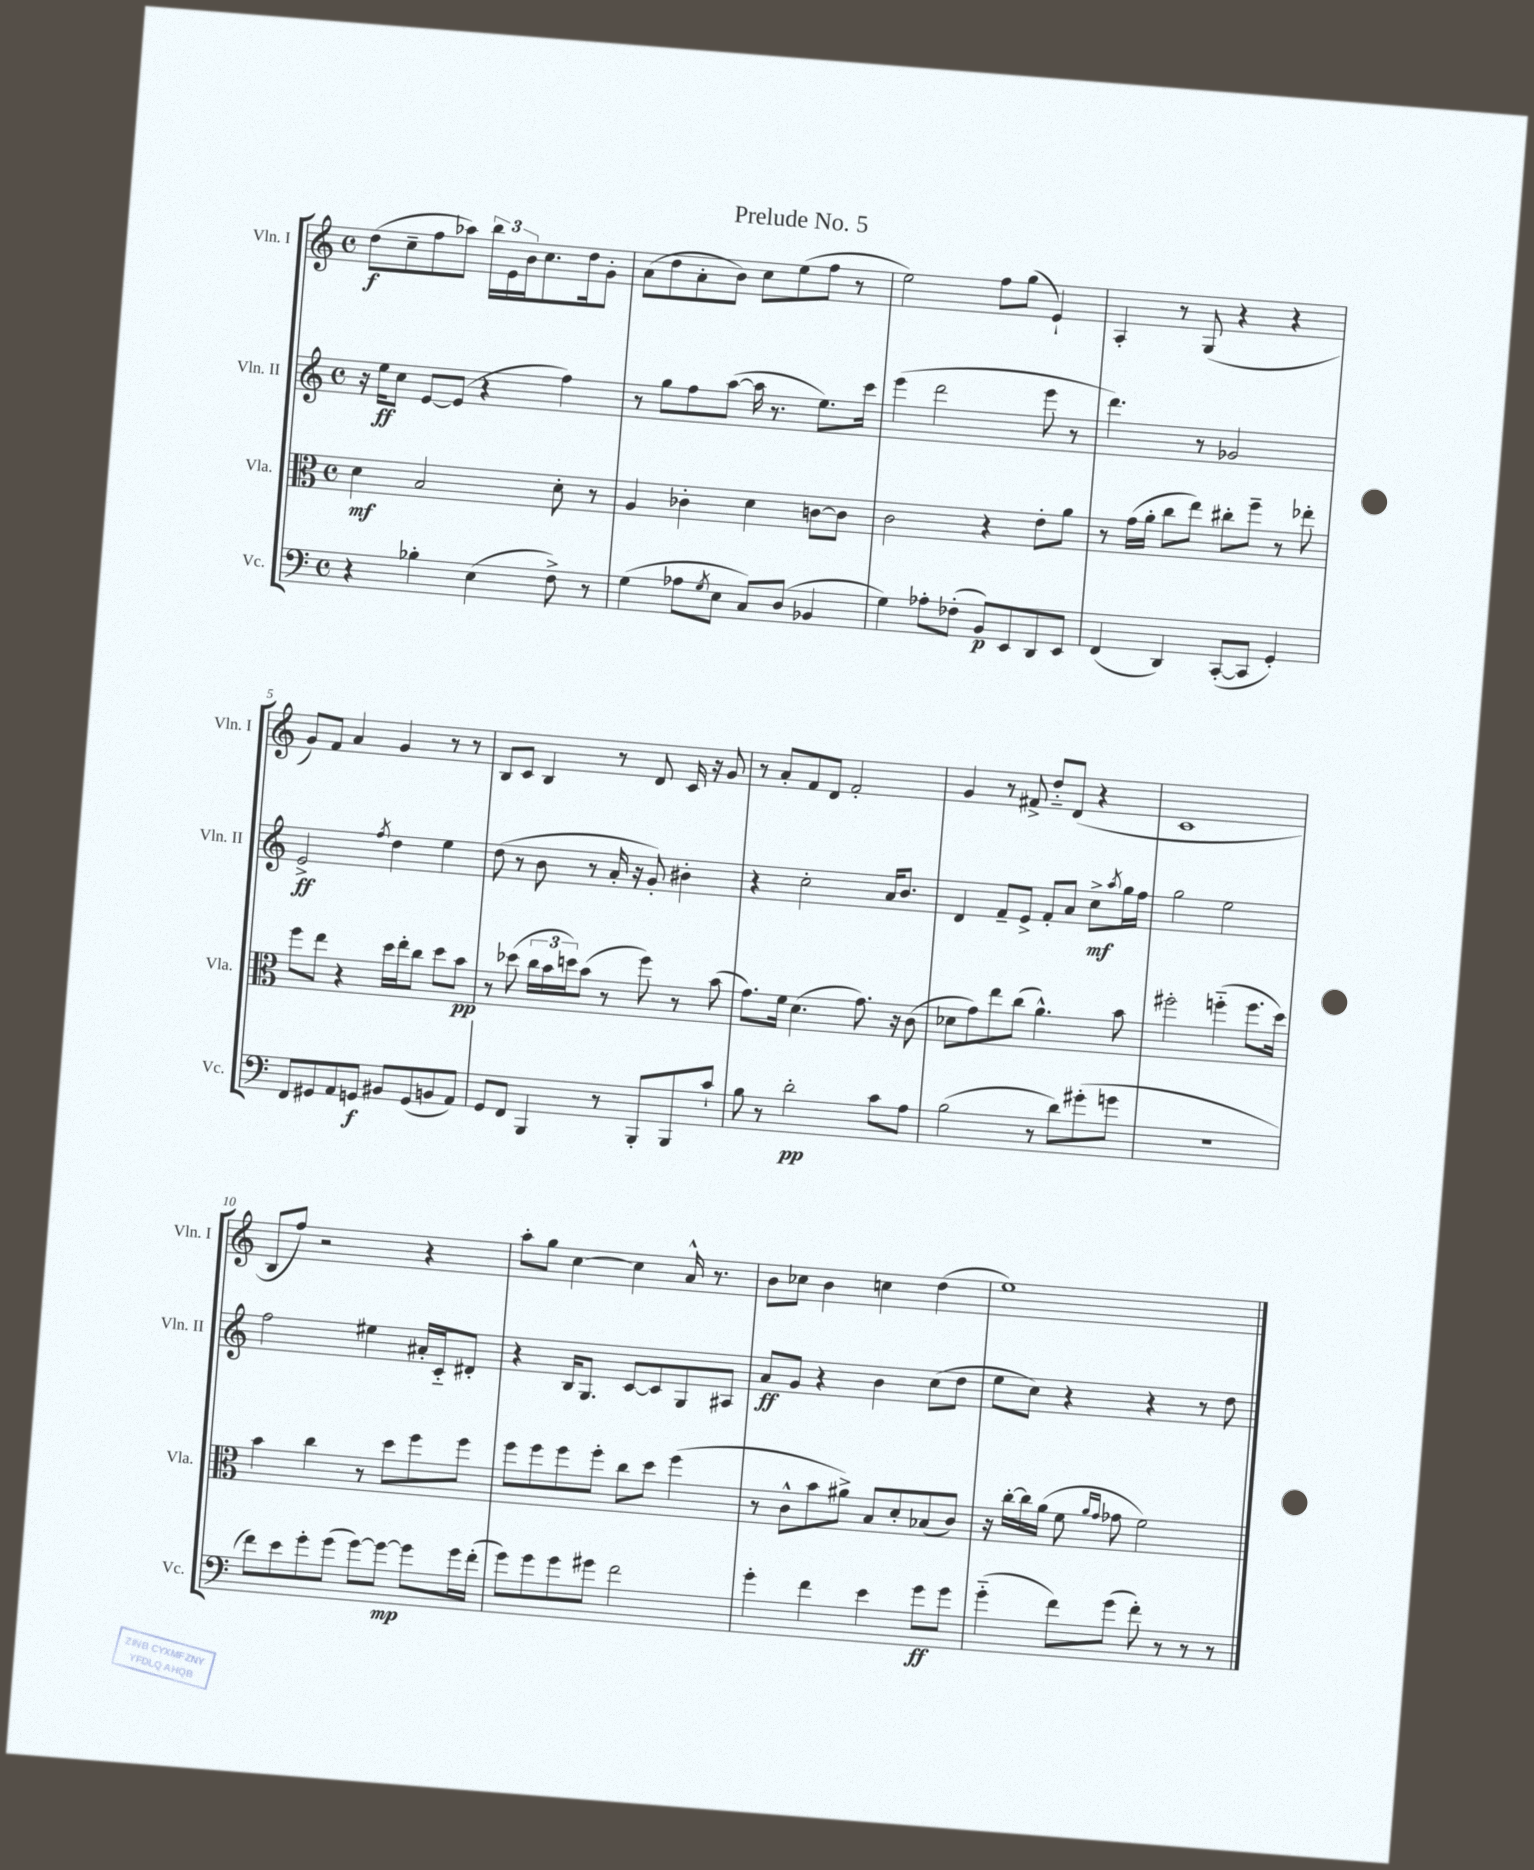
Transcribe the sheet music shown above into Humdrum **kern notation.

**kern	**kern	**kern	**kern
*staff4	*staff3	*staff2	*staff1
*clefF4	*clefC3	*clefG2	*clefG2
*k[]	*k[]	*k[]	*k[]
*M4/4	*M4/4	*M4/4	*M4/4
*met(c)	*met(c)	*met(c)	*met(c)
4r	4d\	16r	(8dd\L
.	.	16ee\LK	.
.	.	8cc\J	8cc~\
4B-'\	2B/	[8e/L	8ff\
.	.	(8e/]J	8aa-\J)
(4E\	.	4r	24bb\LL
.	.	.	24e\
.	.	.	24b\J
.	.	.	8.cc\
8F^\)	8d'\	4ff\)	.
.	.	.	16dd\k
8r	8r	.	8g'\J
=	=	=	=
(4G\	4A/	8r	(8a\L
.	.	8gg\L	8dd\
8A-\L	4c-'\	8ff\	8a'\
8qG/	.	.	.
8E\J	.	([8aa\J	8b\J)
8C/L)	4d\	16aa\]	8cc\L
.	.	8.r	.
(8D/J	.	.	(8ee\
4BB-/	[8c\L	8.ee\L)	8ff\J
.	8c\]J	.	8r
.	.	16ccc\Jk	.
=	=	=	=
4G\)	2c\	(4eee\	2ee\)
8A-'\L	.	2ddd\	.
(8F-'\J	.	.	.
8BB/L)	4r	.	8ff\L
8EE/	.	.	(8gg\J
8DD/	8e'\L	8eee\	4e`/)
8EE/J	8a\J	8r	.
=	=	=	=
(4FF/	8r	4.ddd\)	4A'/
.	(16g\LL	.	.
.	16a'\JJ	.	.
4DD/)	8cc\L	.	8r
.	8ee\J)	8r	(8G/
([8CC'/L	8cc#'\L	2g-/	4r
8CC/]J	8ff~\J	.	.
4GG'/)	8r	.	4r
.	8ee-'\	.	.
=	=	=	=
8FF/L	8ff\L	2e^/	8g/L)
8GG#/	8ee\J	.	8f/J
8AA/	4r	.	4a/
8GG/J	.	.	.
.	.	8qff/	.
8BB#/L	16dd\LL	4dd\	4g/
.	16ee'\J	.	.
(8GG/	8cc\J	.	.
8BB/	8dd\L	4ee\	8r
8AA/J)	8b\J	.	8r
=	=	=	=
8GG/L	8r	(8dd\	8B/L
8FF/J	(8dd-\	8r	8c/J
4BBB/	24cc\LL	8b\	4B/
.	24b\	.	.
.	24dd\J)	.	.
.	(8b\J	8r	.
8r	8r	16a'/	8r
.	.	16r	.
8BBB'/L	8ff\)	8g'/)	8d/
8BBB/	8r	4b#'\	16c/
.	.	.	16r
8c`/J	(8b\	.	8g/
=	=	=	=
8B\	8.g\L)	4r	8r
8r	.	.	8a'/L
.	16f\Jk	.	.
2d'\	(4.d\	2cc'\	8f/
.	.	.	8d/J
.	.	.	2f'/
.	8.g\)	.	.
8c\L	.	16a/LK	.
.	16r	8.b/J	.
8A\J	(8c\	.	.
=	=	=	=
(2B\	8d-\L	4d/	4g/
.	8g\)	.	.
.	8ee\	8f~/L	8r
.	(8cc\J	8e^/J	8f#^/
8r	4.a^^\)	8f'/L	8dd'~/L
8d\L)	.	8a/J	(8d/J
(8g#'\	.	8cc^\L	4r
.	.	8qaa/	.
8g\J	8b\	16gg\L	.
.	.	16ff\JJ	.
=	=	=	=
1r	2ff#'\	2gg\	1c
.	(4ff'~\	2ee\	.
.	8.ff\L	.	.
.	16dd\Jk)	.	.
=	=	=	=
8f\L)	4b\	2ff\	8B/L
8e\	.	.	8ff/J)
8g'\	4cc\	.	2r
(8g\J	.	.	.
[8g\L)	8r	4ee#\	.
8g\_J	8dd\L	.	.
8g\]L	8ff\	16a#'/LL	4r
.	.	16c'~/J	.
16g\L	8ff\J	8d#'/J	.
(16f'\JJ	.	.	.
=	=	=	=
8g\L)	8ff\L	4r	8aa'\L
8g\	8ff\	.	8gg\J
8g\	8ff\	16B/LK	[4cc\
.	.	8.G/J	.
8g#\J	8ff'\J	.	.
2f\	8cc\L	[8c/L	4cc\]
.	8dd\J	8c/]	.
.	(4ff\	8G/	16a^^/
.	.	.	8.r
.	.	8A#/J	.
=	=	=	=
4g'\	8r	8a/L	8b\L
.	8c^^\L	8g/J	8cc-\J
4f\	8b\	4r	4b\
.	8a#^\J)	.	.
4e\	8B/L	4b\	4cc\
.	8d'/	.	.
8g\L	(8B-/	(8cc\L	(4dd\
8g\J	8c/J)	8dd\J	.
=	=	=	=
(4g'~\	16r	8ee\L	1ee)
.	[16cc'\LL	.	.
.	16cc\]	8cc\J)	.
.	(16a\JJ	.	.
8f\L)	8f\	4r	.
.	16qqa/LL	.	.
.	16qqg/JJ	.	.
(8g\J	8g-\	.	.
8f'\)	2f\)	4r	.
8r	.	.	.
8r	.	8r	.
8r	.	8dd\	.
==	==	==	==
*-	*-	*-	*-
